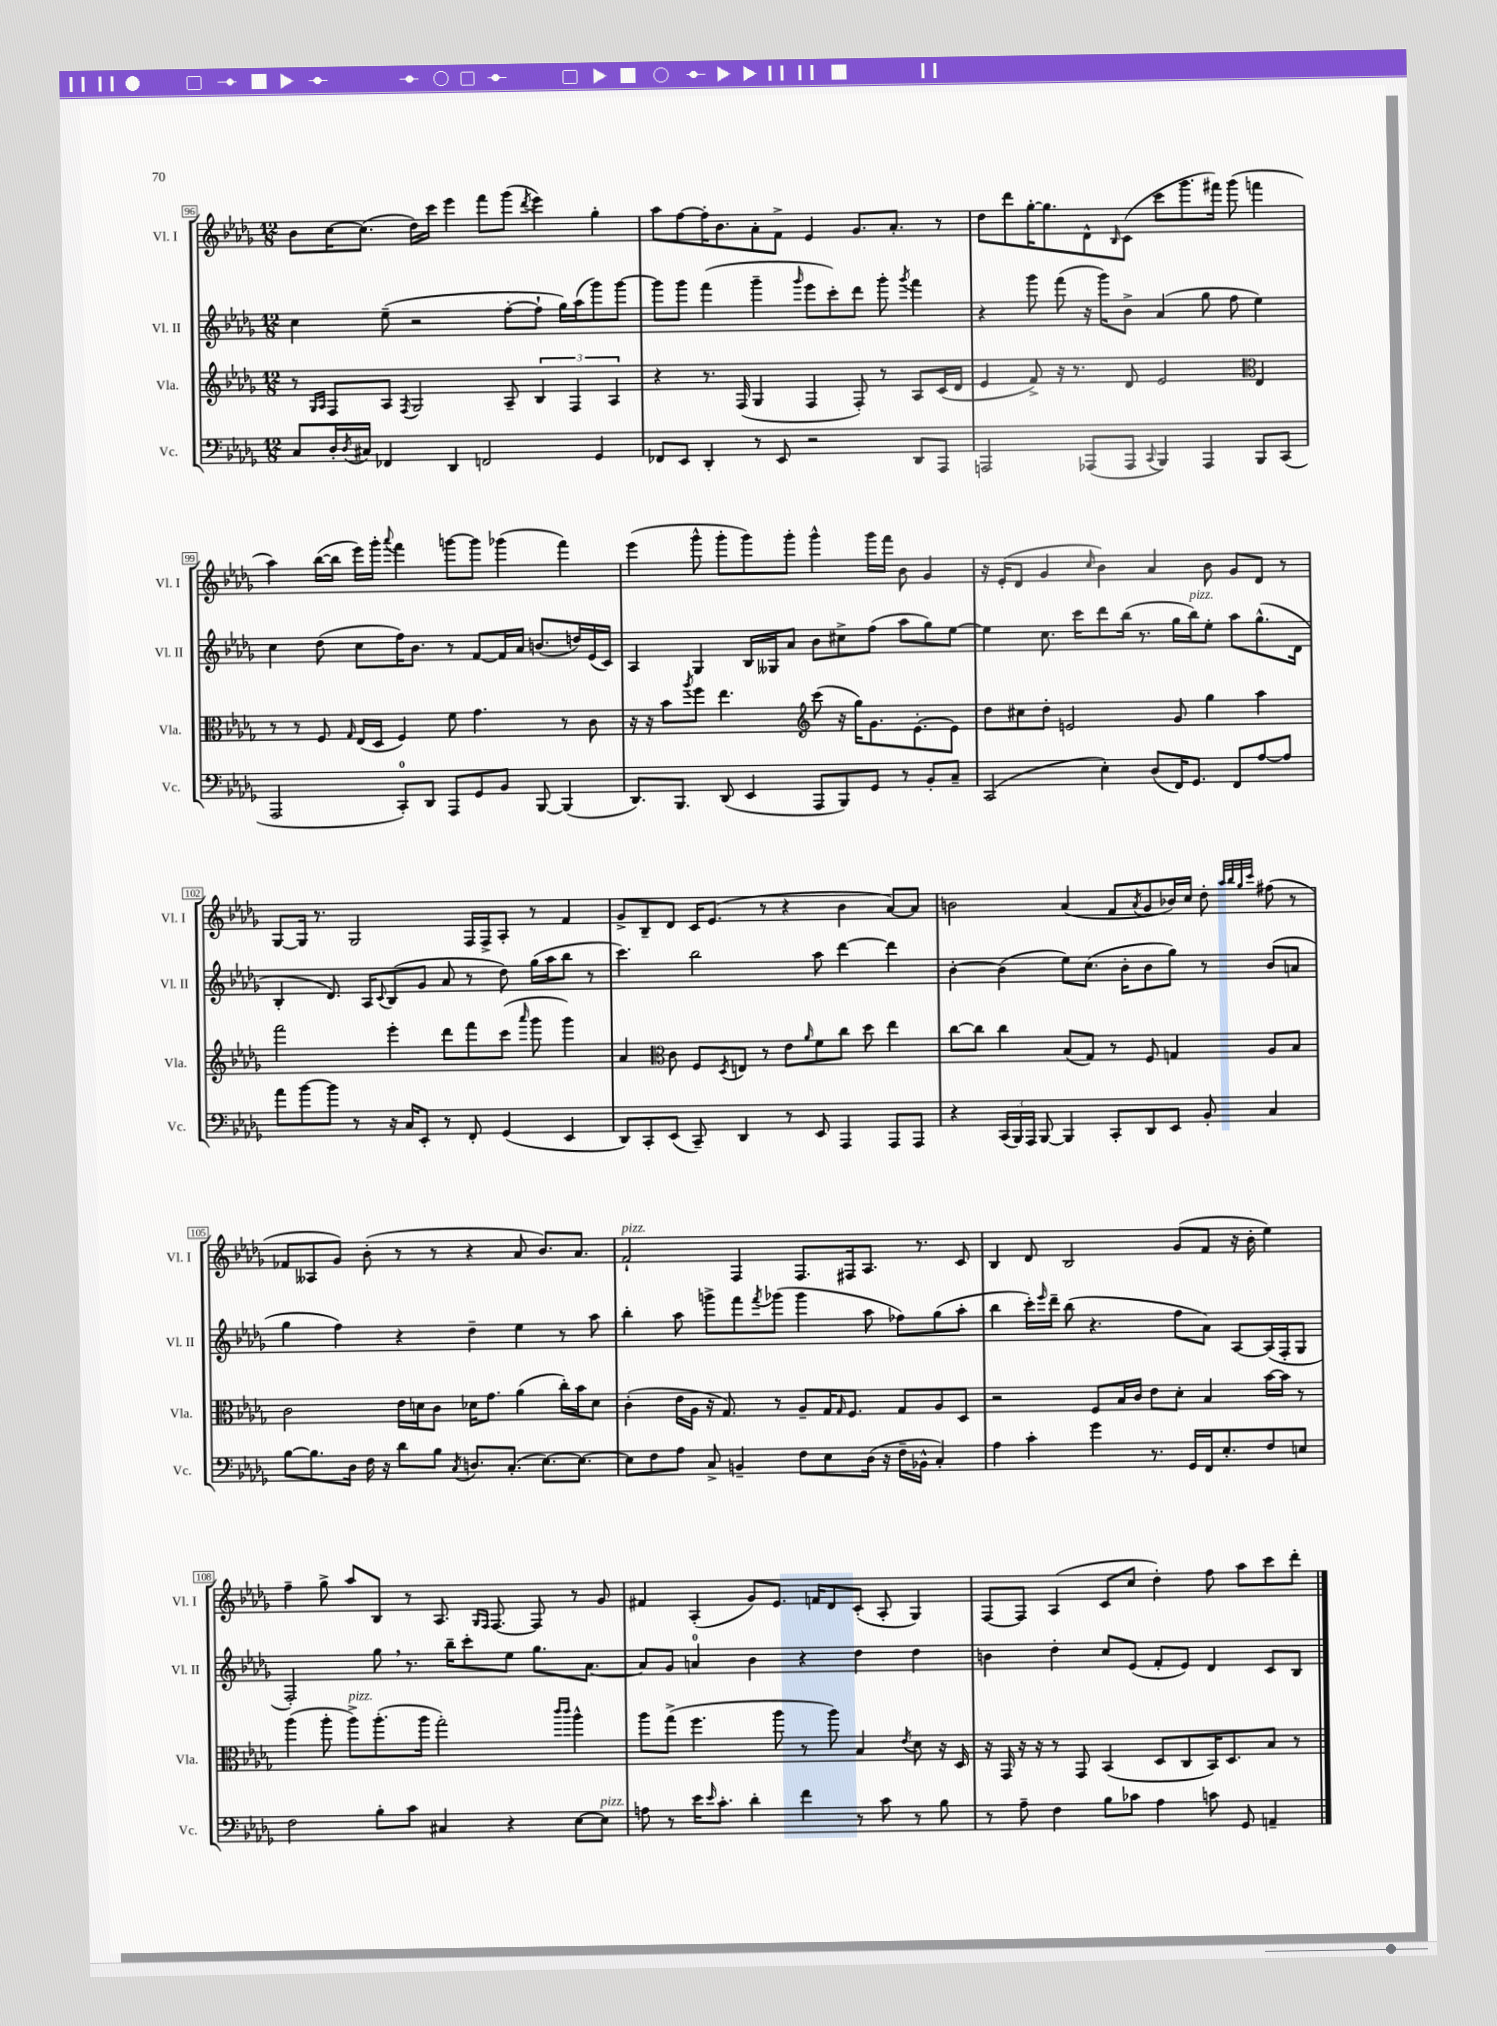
<<
\new StaffGroup <<
\new Staff = "s0" \with { instrumentName = "Vl. I" shortInstrumentName = "Vl. I" } {
    \clef treble \key des \major \numericTimeSignature \time 12/8
    bes'8 c''16~ c''8.( des''16) c'''16 ees'''4 f'''8 ges'''8( \acciaccatura { des'''8 } ees'''4) ges''4-. |
    aes''8 f''8~ f''16-. bes'8. aes'8-. f'8-> ees'4 ges'8. aes'8.-. r8 |
    des''8 des'''8 ges''16~-. ges''8. des'8-^ \grace { bes16 } c'8( c'''8 ges'''8. fis'''16) ges'''8( f'''4 |
    aes''4) bes''16~( bes''16 ees'''16) ges'''16-. \appoggiatura { aes'''8 } f'''4 g'''8~ g'''8 ges'''4( f'''4) |
    ees'''4( ges'''8-^ ges'''8-. ges'''8) ges'''8-. ges'''4-^ ges'''16 f'''16 bes'8 ges'4 |
    r16 ees'16-.( des'8 ges'4 \grace { c''16 } bes'4) aes'4 bes'8 ges'8 des'8 r8 |
    ges8~ ges16 r8. ges2 f16 f16-> aes8-. r8 f'4 |
    ges'8-> bes8-- des'8 c'16 ees'8.( r8 r4 bes'4 aes'8~) aes'8 |
    b'2 aes'4( f'8 \acciaccatura { aes'8 } ges'8 bes'16) c''16 des''8-. \grace { aes''32 bes''32 ges''32 c'''32 } fis''8( r8 |
    fes'8 aeses8 ges'8) bes'8-.( r8 r8 r4 aes'8 bes'8.) aes'8. |
    f'2-!^\markup { \italic "pizz." } f4 f8. fis16 aes8. r8. c'8 |
    bes4 des'8 bes2 ges'8( f'8 r16 bes'16-. ees''4) |
    f''4-- ges''8-> aes''8 bes8 r8 aes8. \grace { ges16 f16 } f8.~ f8 r8 ges'8 |
    fis'4 aes4-.( ges'8) ees'8. f'16 des'8 c'8-.( aes8-. ges4) |
    f8~ f8 aes4( c'8 c''8 des''4-.) f''8 aes''8 c'''8 des'''8-. \bar "|." |
}
\new Staff = "s1" \with { instrumentName = "Vl. II" shortInstrumentName = "Vl. II" } {
    \clef treble \key des \major \numericTimeSignature \time 12/8
    c''4 ees''8--( r2 f''8~-. f''8-! ges''16) aes''16( ges'''8) ges'''8~ |
    ges'''8 ges'''8 f'''4( ges'''4-- \grace { ges'''16 } ees'''8 c'''8-.) des'''8 ges'''8-. \acciaccatura { ges'''8 } f'''4 |
    r4 ges'''8 f'''8( r16 ges'''16) bes'8-> aes'4( ges''8 f''8 ees''4) |
    c''4 des''8( c''8 f''16) bes'8. r8 f'8~ f'16 aes'16 b'8.( d''16) ees'16( c'16) |
    aes4 ges4 bes16 geses16 aes'8 bes'8 cis''8-> f''8( aes''8 ges''8) ees''8~ |
    ees''4 c''8. c'''16 des'''8 bes''16( r8. ges''16 bes''16^\markup { \italic "pizz." }) ees''8-. aes''8 ges''8.-^( des'16 |
    bes4-. des'8.) aes16 \appoggiatura { c'8 } bes8( ges'8 aes'8 r8 des''8) ges''16( aes''16 bes''8 r8 |
    c'''4.) bes''2 aes''8 des'''4~ des'''4 |
    bes'4~-. bes'4( ees''8) c''8.( bes'16-. bes'8 ges''8) r8 bes'8( a'8 |
    ges''4 f''4) r4 des''4-- ees''4 r8 aes''8 |
    bes''4-. aes''8 g'''8-> f'''8 \acciaccatura { f'''8 } ges'''8( ges'''4 aes''8 fes''8) ges''8( aes''8-. |
    bes''4 c'''16-.) \grace { ees'''16 } des'''16-- bes''8( r4. f''8 aes'8) aes8~ aes16( f16-. ges8 |
    f2-.) ges''8 \breathe r8. bes''16-- c'''8-. ees''8 ges''8. aes'8.~ |
    aes'8 ges'8 a'4-0 bes'4 r4 des''4 des''4 |
    b'4 des''4-. c''8 ees'8( f'8-. ees'8) des'4 c'8 bes8 \bar "|." |
}
\new Staff = "s2" \with { instrumentName = "Vla." shortInstrumentName = "Vla." } {
    \clef treble \key des \major \numericTimeSignature \time 12/8
    r8 \grace { ges16 aes16 } f8 aes8 \acciaccatura { f8 } ges2 aes8-- \tuplet 3/2 { bes4 f4 aes4 } |
    r4 r8. f16( ges4 f4 f8-.) r8 aes8 c'16( des'16 |
    ees'4 f'8->) r16 r8. des'8 ees'2 \clef alto ees4 |
    r8 r8 f8 \grace { ges16 } ees16( des16 f4) f'8 ges'4. r8 c'8 |
    r16 r16 bes'8 \acciaccatura { aes''8 } f''8 ees''4. \clef treble c'''8( r16 ges''16) ges'8. ees'8.~-. ees'8 |
    des''8 cis''8 des''8-. e'2 ges'8 ges''4 aes''4 |
    f'''2 ees'''4-. des'''8 f'''8 c'''8( \grace { aes'''16 } ges'''8 ges'''4) |
    aes'4 \clef alto c'8 f8 \acciaccatura { des8 } e8 r8 ees'8 \grace { aes'16 } f'8 c''8 des''8 ees''4 |
    c''8~ c''8 c''4 bes8( ges8) r8 f8 g4 aes8 bes8 |
    c'2 ees'16 d'16 c'8 des'16 ges'8. aes'4( c''16-.) bes'16 des'8 |
    c'4-.( ees'16 aes16 r16 ges8.) r8 aes8-- ges16 \grace { ges16 } f8. ges8 aes8 des8 |
    r2 f8 bes16 c'16 ees'8 des'8-. bes4 bes'16~ bes'16 r8 |
    aes''4( aes''8-. aes''8->^\markup { \italic "pizz." }) aes''8.-.( aes''16 ges''2-.) \grace { c'''16 c'''16 } aes''4-^ |
    aes''8 ges''8->( f''4. aes''8 r8 aes''8) bes4 \acciaccatura { ees'8 } des'8 r16 des16 |
    r16 ges,16 r16 r16 r8 ges,8 bes,4( des8 c8 bes,16) des8. bes8 r8 \bar "|." |
}
\new Staff = "s3" \with { instrumentName = "Vc." shortInstrumentName = "Vc." } {
    \clef bass \key des \major \numericTimeSignature \time 12/8
    c8 des16-. \acciaccatura { des8 } cis16 fes,4 des,4 f,2 ges,4 |
    fes,8 ees,8 des,4-. r8 ees,8 r2 des,8 aes,,8 |
    a,,2 aes,,8( aes,,8 \appoggiatura { c,8 } bes,,4) aes,,4 bes,,8 c,8( |
    aes,,2 c,8-0-.) des,8 aes,,8 ges,8 bes,8 bes,,8~ bes,,4( |
    des,8.) bes,,8. des,8( ees,4 aes,,8 bes,,8) ges,8 r8 bes,8-. c8-- |
    c,2( ees4-.) des8( f,16) ges,8. f,8 aes8~ aes8 |
    aes'8 bes'8~ bes'8 r8 r16 c16 ees,8-. r8 f,8-. ges,4( ees,4 |
    des,8) c,8-. ees,8( c,8--) des,4 r8 ees,8 aes,,4 aes,,8 aes,,8 |
    r4 \tuplet 3/2 { c,16( bes,,16) aes,,16 } bes,,8~ bes,,4 c,8-. des,8 ees,8 bes,8-. c4 |
    bes8~ bes8. des16 f16 r16 des'8 bes8 \acciaccatura { c8 } d8. c8.-.( ees8.~) ees8.~ |
    ees8 f8 aes8 c8-> b,4-- f8 ees8 des16( r16 f16-- bes,16-^ c4-.) |
    aes4 c'4-. ges'4 r8. ges,16 f,16 ees8.-. f8 e8 |
    f2 bes8-. c'8 cis4 r4 ees8~ ees8^\markup { \italic "pizz." } |
    a8 r8 ees'16 \grace { ees'16 } c'8.-. des'4-. f'4 r8 c'8 r8 bes8 |
    r8 aes8-- f4 bes8 ces'8 aes4 c'8 ges,8 a,4-- \bar "|." |
}
>>
>>
\layout { \context { \Score currentBarNumber = #96 \override BarNumber.stencil = #(make-stencil-boxer 0.1 0.3 ly:text-interface::print) } }
